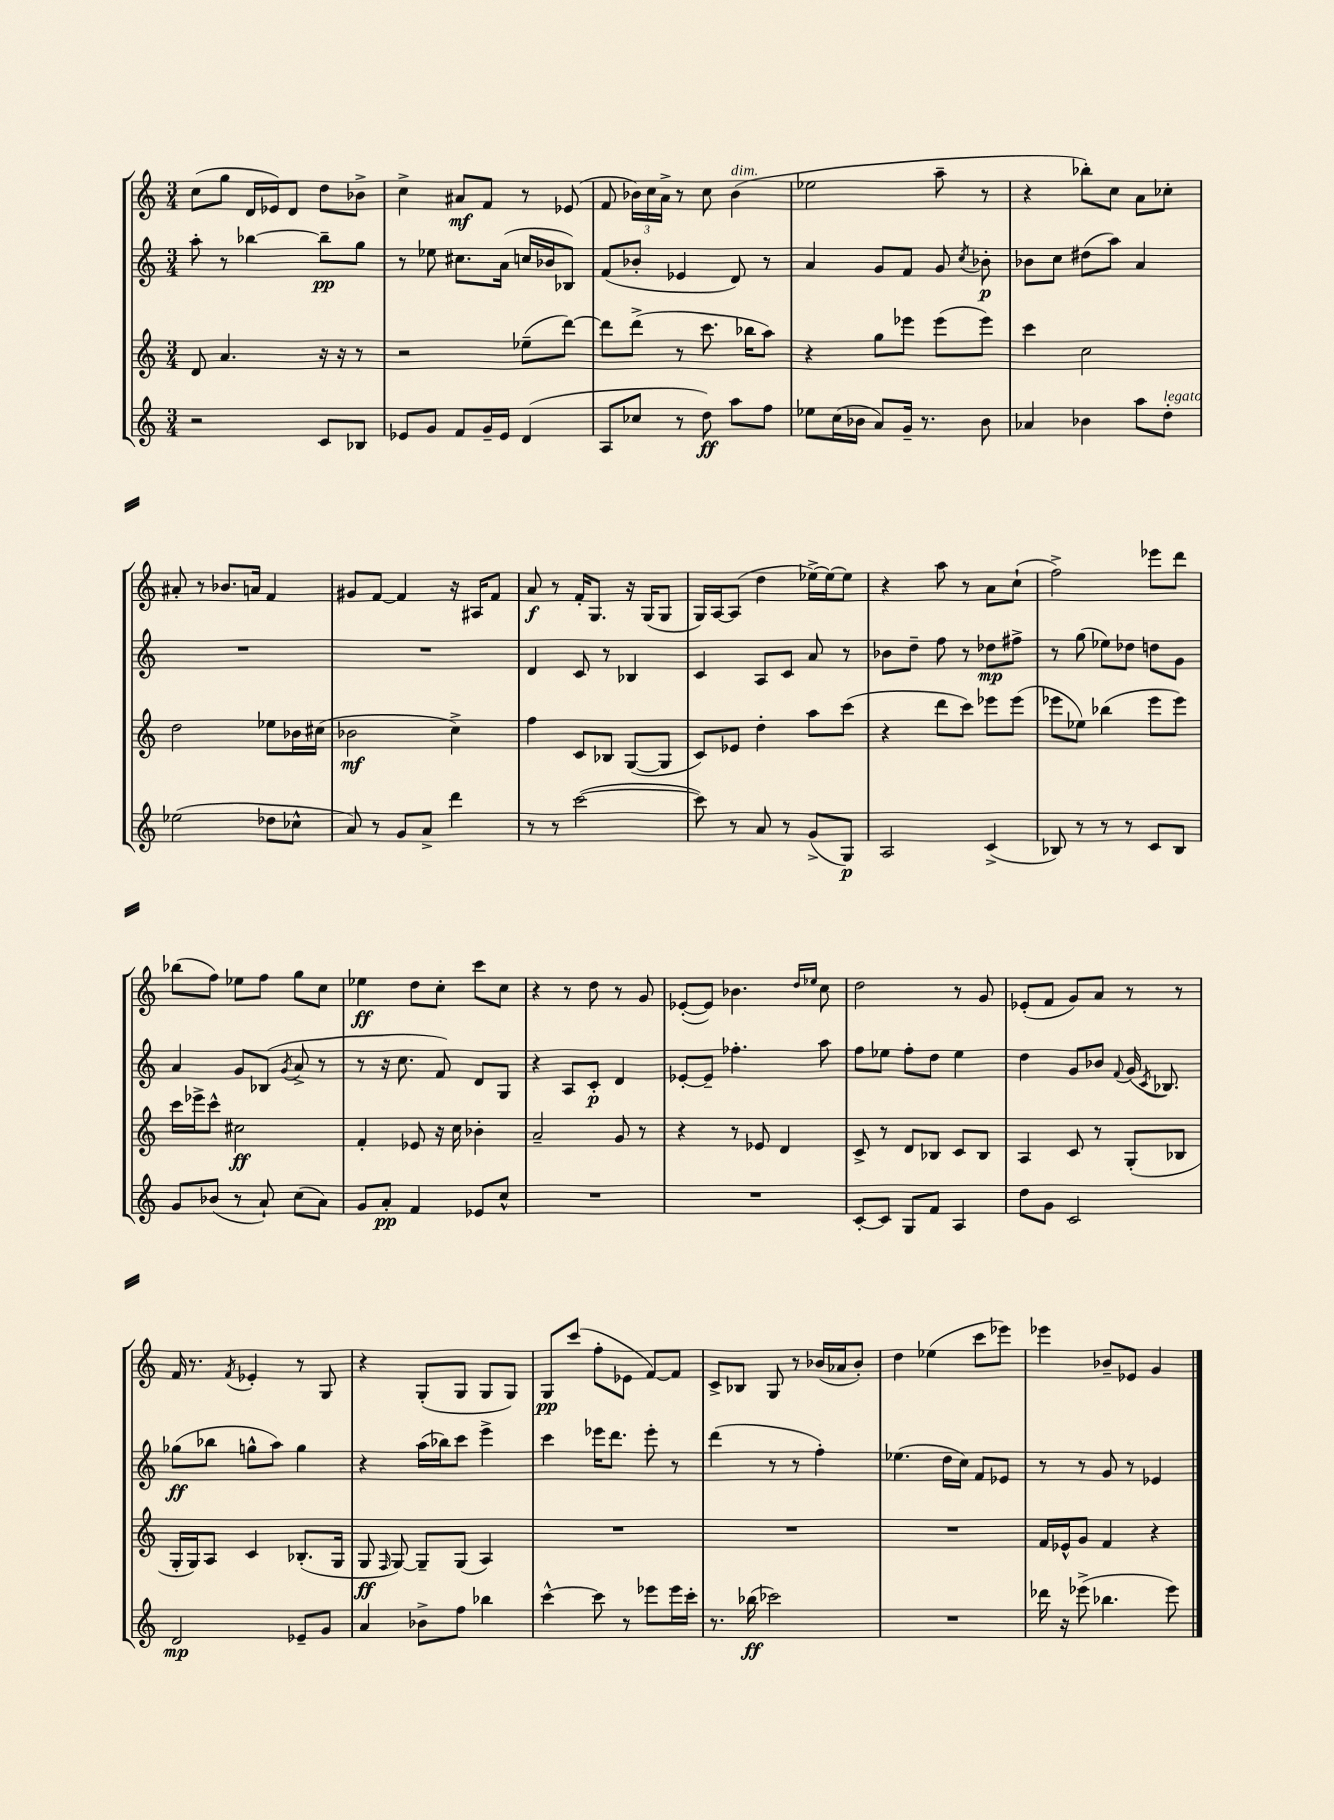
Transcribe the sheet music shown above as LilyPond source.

<<
\new StaffGroup <<
\new Staff = "s0" {
    \clef treble \key c \major \numericTimeSignature \time 3/4
    \autoBeamOff c''8[( g''8] d'16[ ees'16) d'8] d''8[ bes'8]-> |
    c''4-> ais'8[\mf f'8] r8 ees'8( |
    f'8 \tuplet 3/2 { bes'16[) c''16 a'16]-> } r8 c''8 bes'4^\markup { \italic "dim." }( |
    ees''2 a''8-- r8 |
    r4 bes''8[-.) c''8] a'8[ ces''8]-. |
    ais'8-. r8 bes'8.[ a'16] f'4 |
    gis'8[ f'8]~ f'4 r16 ais16[ f'8] |
    a'8\f r8 f'16[-. g8.] r16 g16[( g8] |
    g16[) a16~ a8]( d''4 ees''16[~->) ees''16~ ees''8] |
    r4 a''8 r8 a'8[ c''8]-!( |
    f''2->) ees'''8[ d'''8] |
    bes''8[( f''8]) ees''8[ f''8] g''8[ c''8] |
    ees''4\ff d''8[ c''8]-. c'''8[ c''8] |
    r4 r8 d''8 r8 g'8 |
    ees'8[~-.( ees'8]) bes'4. \grace { d''16[ ees''16] } c''8 |
    d''2 r8 g'8 |
    ees'8[-.( f'8] g'8[) a'8] r8 r8 |
    f'16 r8. \acciaccatura { f'8 } ees'4-. r8 g8 |
    r4 g8[-.( g8] g8[ g8]) |
    g8[\pp c'''8]( f''8[-. ees'8] f'8[~) f'8] |
    c'8[-> bes8] g8 r8 bes'16[( aes'16 bes'8]-.) |
    d''4 ees''4( c'''8[ ees'''8]) |
    ees'''4 bes'8[-- ees'8] g'4 \bar "|." |
}
\new Staff = "s1" {
    \clef treble \key c \major \numericTimeSignature \time 3/4
    \autoBeamOff a''8-. r8 bes''4~ bes''8[--\pp g''8] |
    r8 ees''8 cis''8.[ a'16]( c''16[ bes'16 bes8]) |
    f'8[( bes'8]-. ees'4 d'8) r8 |
    a'4 g'8[ f'8] g'8 \acciaccatura { c''8 } bes'8-.\p |
    bes'8[ c''8] dis''8[( a''8]) a'4 |
    R2. |
    R2. |
    d'4 c'8 r8 bes4 |
    c'4 a8[ c'8] a'8 r8 |
    bes'8[ d''8]-- f''8 r8 des''8[\mp fis''8]-> |
    r8 g''8( ees''8[) des''8] d''8[ g'8] |
    a'4 g'8[ bes8]( \acciaccatura { g'8 } a'8-> r8 |
    r8 r16 c''8. f'8) d'8[ g8] |
    r4 a8[ c'8]-.\p d'4 |
    ees'8[~-. ees'8]-- fes''4.-. a''8 |
    f''8[ ees''8] f''8[-. d''8] ees''4 |
    d''4 g'8[ bes'8] \appoggiatura { f'8 } g'16( \acciaccatura { c'8 } bes8.) |
    ges''8[\ff( bes''8] g''8[-^ a''8]) g''4 |
    r4 a''16[( bes''16) c'''8] e'''4-> |
    c'''4 ees'''16[ d'''8.] ees'''8-. r8 |
    d'''4( r8 r8 f''4-.) |
    ees''4.( d''16[ c''16]) f'8[ ees'8] |
    r8 r8 g'8 r8 ees'4 \bar "|." |
}
\new Staff = "s2" {
    \clef treble \key c \major \numericTimeSignature \time 3/4
    \autoBeamOff d'8 a'4. r16 r16 r8 |
    r2 ees''8[--( d'''8]~) |
    d'''8[ d'''8]->( r8 c'''8. bes''16[ a''8]) |
    r4 g''8[ ees'''8] ees'''8[( ees'''8]) |
    c'''4 c''2 |
    d''2 ees''8[ bes'16 cis''16]( |
    bes'2\mf c''4->) |
    f''4 c'8[ bes8] g8[~( g8] |
    c'8[) ees'8] d''4-. a''8[ c'''8]( |
    r4 d'''8[ c'''8]) ees'''8[ ees'''8]( |
    ees'''8[ ees''8]) bes''4( ees'''8[ ees'''8]) |
    c'''16[ ees'''16-> c'''8]-^ cis''2\ff |
    f'4-. ees'8 r16 c''16 bes'4-. |
    a'2-- g'8 r8 |
    r4 r8 ees'8 d'4 |
    c'8-> r8 d'8[ bes8] c'8[ bes8] |
    a4 c'8 r8 g8[-.( bes8] |
    g16[-. g16) a8] c'4 bes8.[-.( g16] |
    g8\ff \grace { f16 } g8~) g8[-- g8]( a4) |
    R2. |
    R2. |
    R2. |
    f'16[ ees'16-^ g'8] f'4 r4 \bar "|." |
}
\new Staff = "s3" {
    \clef treble \key c \major \numericTimeSignature \time 3/4
    \autoBeamOff r2 c'8[ bes8] |
    ees'8[ g'8] f'8[ g'16-- ees'16] d'4( |
    a8[ ces''8] r8 d''8\ff) a''8[ f''8] |
    ees''8[ c''16( bes'16] a'8[) g'16]-- r8. bes'8 |
    aes'4 bes'4 a''8[ d''8]-.^\markup { \italic "legato" } |
    ees''2( des''8[ ces''8]-^ |
    a'8) r8 g'8[ a'8]-> d'''4 |
    r8 r8 c'''2~( |
    c'''8) r8 a'8 r8 g'8[->( g8]\p) |
    a2 c'4->( |
    bes8) r8 r8 r8 c'8[ bes8] |
    g'8[ bes'8]( r8 a'8-!) c''8[( a'8]) |
    g'8[ a'8]-.\pp f'4 ees'8[ c''8]-^ |
    R2. |
    R2. |
    c'8[~-. c'8] g8[ f'8] a4 |
    d''8[ g'8] c'2 |
    d'2\mp ees'8[-- g'8] |
    a'4 bes'8[-> f''8] bes''4 |
    c'''4~-^ c'''8 r8 ees'''8[ ees'''16 c'''16]-. |
    r8. bes''16\ff( ces'''2) |
    R2. |
    des'''16 r16 ees'''8->( bes''4. ees'''8) \bar "|." |
}
>>
>>
\layout { \context { \Score \remove "Bar_number_engraver" } }
